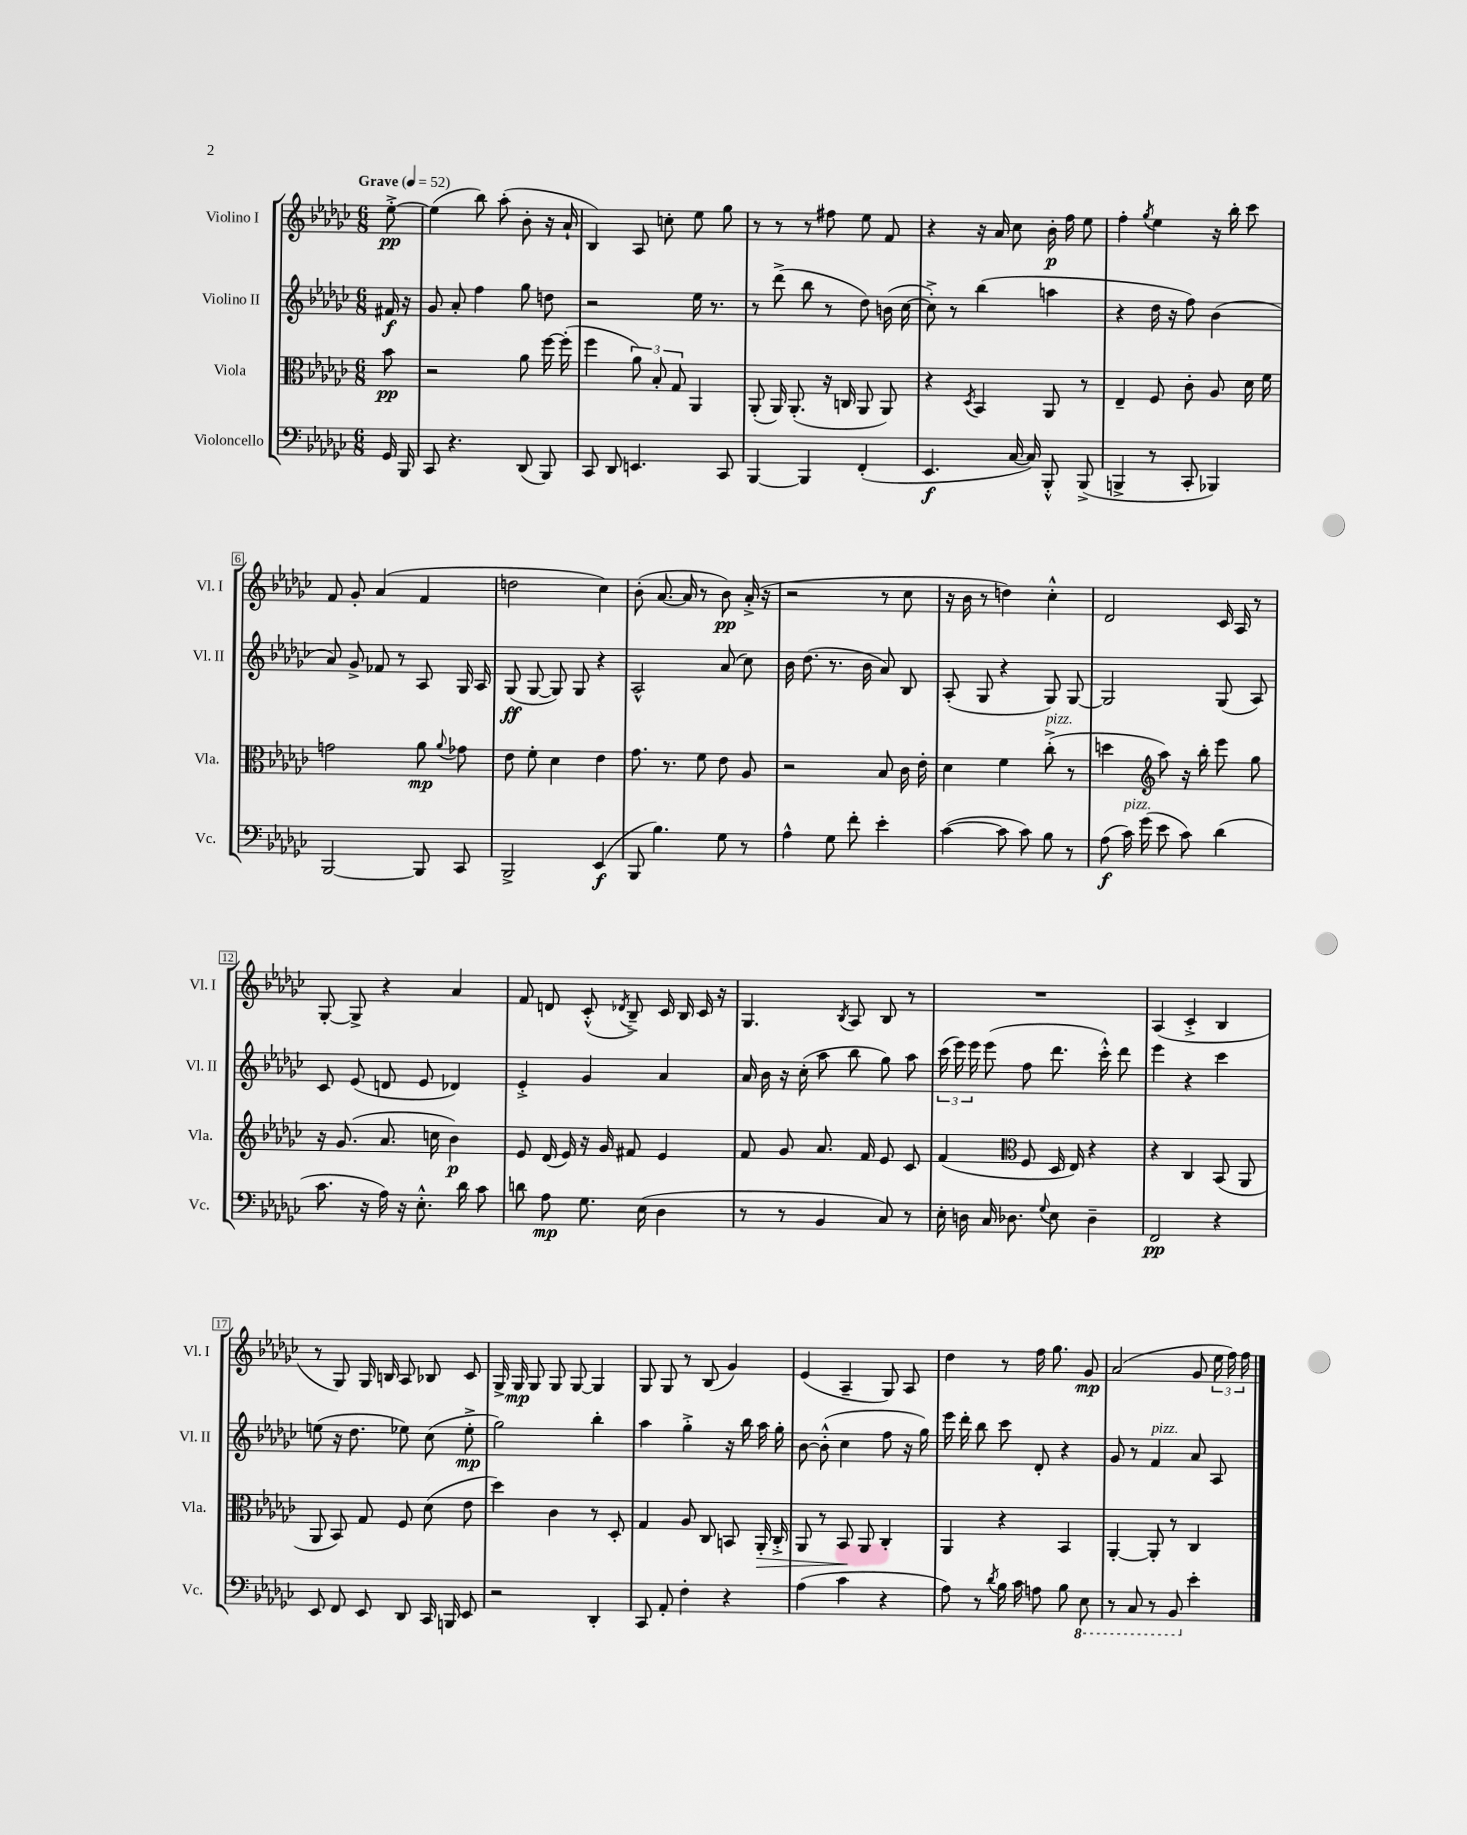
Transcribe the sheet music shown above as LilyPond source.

<<
\new StaffGroup <<
\new Staff = "s0" \with { instrumentName = "Violino I" shortInstrumentName = "Vl. I" } {
    \clef treble \key ges \major \numericTimeSignature \time 6/8 \partial 8 \tempo "Grave" 4 = 52
    \autoBeamOff ees''8~-.->\pp |
    ees''4( bes''8) aes''8-.( bes'8-. r16 aes'16-! |
    bes4) aes8 c''8-. ees''8 ges''8 |
    r8 r8 r8 fis''8 ees''8 f'8 |
    r4 r16 aes'16 ces''8 bes'16-.\p f''16 ees''8 |
    f''4-. \acciaccatura { ges''8 } ees''4 r16 bes''16-. ces'''8 |
    f'8 ges'8-. aes'4( f'4 |
    d''2 ces''4) |
    bes'8-.( aes'8.~ aes'16 r8 bes'8\pp) aes'16-.->( r16 |
    r2 r8 ces''8 |
    r16 bes'16 r8 d''4) ces''4-.-^ |
    des'2 ces'16 aes16 r8 |
    ges8~-. ges8-> r4 aes'4 |
    f'8 d'8 ces'8-.-^( \acciaccatura { des'8 } bes8--->) ces'16 bes16 ces'16 r16 |
    ges4. \acciaccatura { bes8 } aes8 bes8 r8 |
    R2. |
    aes4( ces'4-.-> bes4 |
    r8 ges8) ges16 b16 aes8 bes8 ces'8 |
    ges16-> ges16\mp ges8 ges8 ges8~ ges4 |
    ges8 ges8 r8 bes8( ges'4) |
    ees'4( aes4-- ges8) aes8 |
    des''4 r8 f''16 ges''8. ges'8\mp |
    aes'2( ges'8 \tuplet 3/2 { ees''16 f''16) f''16 } \bar "|." |
}
\new Staff = "s1" \with { instrumentName = "Violino II" shortInstrumentName = "Vl. II" } {
    \clef treble \key ges \major \numericTimeSignature \time 6/8 \partial 8
    \autoBeamOff fis'16\f r16 |
    ges'8 aes'8-. f''4 ges''8 d''8 |
    r2 ees''16 r8. |
    r8 des'''8->( bes''8 r8 des''8) b'16( ces''16~ |
    ces''8-.->) r8 bes''4( a''4 |
    r4 des''16 r16 f''8) bes'4( |
    aes'8) ges'8-> fes'8 r8 aes8 ges16 aes16 |
    ges8\ff( ges8~ ges8) ges8 r4 |
    aes2-^ aes'8( ces''8) |
    bes'16 des''8.( r8. bes'16 aes'8) bes8 |
    aes8-.( ges8 r4 ges8) ges8~ |
    ges2 ges8( aes8) |
    ces'8 ees'8( d'8 ees'8 des'4) |
    ees'4-.-> ges'4 aes'4 |
    aes'16 bes'16 r16 ces''16-.( aes''8 bes''8 ges''8) aes''8 |
    \tuplet 3/2 { ces'''16( ees'''16) ees'''16 } ees'''8( f''8 des'''8. ces'''16-.-^) des'''8 |
    ees'''4 r4 ces'''4 |
    e''8( r16 des''8. ees''8) ces''8( ees''8-.->\mp |
    ges''2) bes''4-. |
    aes''4 ges''4-.-> r16 bes''16 aes''16 ges''16-. |
    bes'8~ bes'8-.-^( ces''4 f''8 r16 ges''16) |
    ees'''16 des'''16-. bes''8 ces'''8 des'8-. r4 |
    ges'8 r8 f'4^\markup { \italic "pizz." } aes'8 aes8 \bar "|." |
}
\new Staff = "s2" \with { instrumentName = "Viola" shortInstrumentName = "Vla." } {
    \clef alto \key ges \major \numericTimeSignature \time 6/8 \partial 8
    \autoBeamOff bes'8\pp |
    r2 aes'8 f''16~ f''16-.( |
    f''4 \tuplet 3/2 { aes'8) bes8-. ges8 } aes,4 |
    aes,8-.( aes,16) aes,8.-.( r16 c16 aes,8 aes,8) |
    r4 \acciaccatura { des8 } bes,4 aes,8 r8 |
    ees4-- f8 ces'8-. aes8 des'16 f'16 |
    g'2 aes'8\mp \appoggiatura { aes'8 } ges'8 |
    ees'8 f'8-. des'4 ees'4 |
    ges'8. r8. f'8 ees'8 aes8 |
    r2 bes8 ces'16 ees'16-. |
    des'4 f'4 ces''8-.->^\markup { \italic "pizz." }( r8 |
    d''4 \clef treble aes''8) r16 bes''16-. ees'''8 ges''8 |
    r16 ges'8.( aes'8. c''16 bes'4\p) |
    ees'8 des'16( ees'16) r16 ges'16 fis'8 ees'4 |
    f'8 ges'8 aes'8. f'16 ees'8 ces'8 |
    f'4( \clef alto f8 des16 ees16) r4 |
    r4 ces4 bes,8( aes,8 |
    aes,8 bes,8) ges8 f8 des'8( ees'8 |
    des''4) ces'4 r8 des8-. |
    ges4 aes8 ces8 b,8 aes,16-.\> ces16-.-> |
    aes,8 r8 bes,8\! aes,8 ces4-. |
    aes,4 r4 bes,4 |
    aes,4~-. aes,8-. r8 ces4 \bar "|." |
}
\new Staff = "s3" \with { instrumentName = "Violoncello" shortInstrumentName = "Vc." } {
    \clef bass \key ges \major \numericTimeSignature \time 6/8 \partial 8
    \autoBeamOff ges,16 bes,,16 |
    ces,8 r4. des,8( bes,,8) |
    ces,8 des,8 e,4. ces,8 |
    bes,,4~ bes,,4 f,4-.( |
    ees,4.\f ces16~ ces16) bes,,8-.-^ bes,,8->( |
    b,,4-> r8 ces,8-. bes,,4) |
    bes,,2~ bes,,8 ces,8 |
    bes,,2-> ees,4\f( |
    bes,,8 bes4.) ges8 r8 |
    aes4-^ ges8 f'8-. ees'4-. |
    ces'4~( ces'8 ces'8) bes8 r8 |
    aes8\f( ces'16^\markup { \italic "pizz." }) ges'16( ees'8 ces'8) des'4( |
    ces'8. r16 aes16) r16 ees8.-.-^ des'16 ces'8 |
    d'8 aes8\mp ges8. ees16( des4 |
    r8 r8 bes,4 ces8) r8 |
    ees16-. d16 ces16 des8. \appoggiatura { ges8 } ees8 des4-- |
    f,2\pp r4 |
    ees,8 f,8 ees,8 des,8 ces,16 b,,16 ees,8 |
    r2 des,4-. |
    ces,8 aes,8-. f4-. r4 |
    aes4( ces'4 r4 |
    aes8) r8 \acciaccatura { des'8 } bes16 ces'16 a8 bes8 \ottava #-1 ees,8 |
    r8 ces,8 r8 bes,,8 \ottava #0 ees'4-. \bar "|." |
}
>>
>>
\layout { \context { \Score \override BarNumber.stencil = #(make-stencil-boxer 0.1 0.3 ly:text-interface::print) } }
